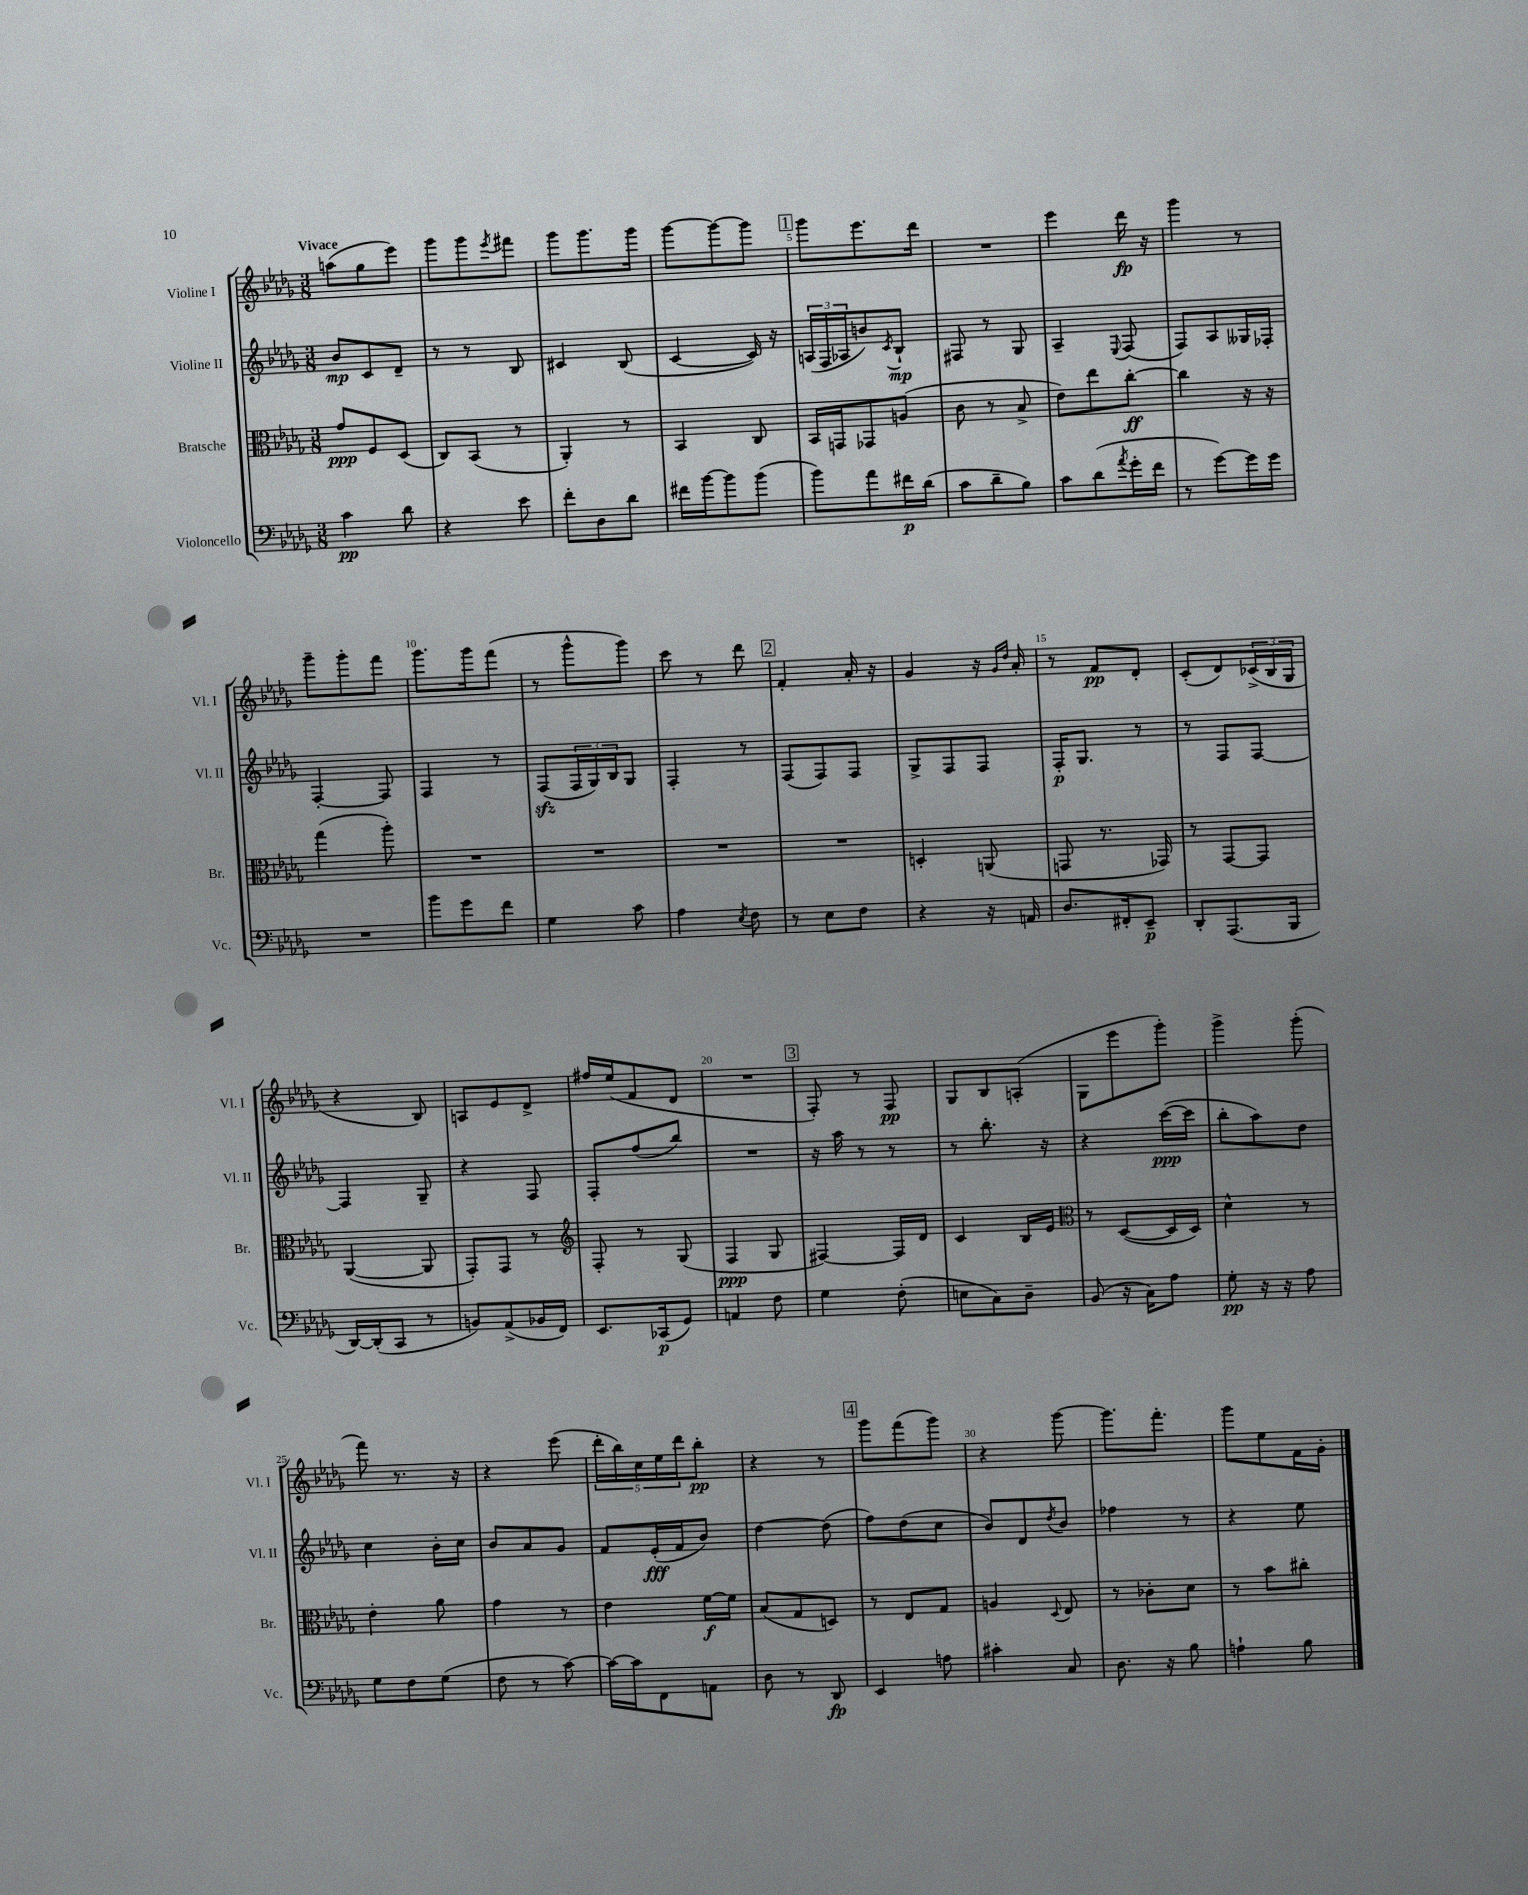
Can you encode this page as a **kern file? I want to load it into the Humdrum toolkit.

**kern	**dynam	**kern	**dynam	**kern	**dynam	**kern	**dynam
*part4	*part4	*part3	*part3	*part2	*part2	*part1	*part1
*staff4	*staff4	*staff3	*staff3	*staff2	*staff2	*staff1	*staff1
*I"Violoncello	*	*I"Bratsche	*	*I"Violine II	*	*I"Violine I	*
*I'Vc.	*	*I'Br.	*	*I'Vl. II	*	*I'Vl. I	*
*clefF4	*	*clefC3	*	*clefG2	*	*clefG2	*
*k[b-e-a-d-g-]	*	*k[b-e-a-d-g-]	*	*k[b-e-a-d-g-]	*	*k[b-e-a-d-g-]	*
*M3/8	*	*M3/8	*	*M3/8	*	*M3/8	*
=1	=1	=1	=1	=1	=1	=1	=1
!	!	!	!	!	!	!LO:TX:a:B:t=Vivace	!
4c\	pp	8g-/L	ppp	8b-/L	mp	(8aan\L	.
.	.	8F/	.	8c/	.	8gg-\	.
8d-\	.	(8D-/J	.	8d-~/J	.	8eee-\J)	.
=2	=2	=2	=2	=2	=2	=2	=2
4r	.	8C/L)	.	8r	.	8ggg-\L	.
.	.	(8BB-/J	.	8r	.	8ggg-\	.
.	.	.	.	.	.	8qeee-/	.
8e-\	.	8r	.	8B-/	.	8fff#X\J	.
=3	=3	=3	=3	=3	=3	=3	=3
8f'\L	.	4AA-'/)	.	4c#X/	.	8ggg-\L	.
8D-\	.	.	.	.	.	8.ggg-\	.
8d-\J	.	8r	.	(8B-/	.	.	.
.	.	.	.	.	.	16ggg-\Jk	.
=4	=4	=4	=4	=4	=4	=4	=4
16f#X\LL	.	4BB-/	.	[4c/	.	[8ggg-\L	.
[16b-\J	.	.	.	.	.	.	.
8b-\]	.	.	.	.	.	8ggg-\_	.
(8b-\J	.	8C/	.	16c/])	.	8ggg-\J]	.
.	.	.	.	16r	.	.	.
!!LO:REH:place=s1:t=1
=5	=5	=5	=5	=5	=5	=5	=5
8b-\L)	.	16BB-/LL	.	(24An/LL	.	8ggg-\L	.
.	.	.	.	24F/	.	.	.
.	.	16GGn/J	.	.	.	.	.
.	.	.	.	24A-X/J	.	.	.
8a-\	.	8GG-X/	.	8bn/)	.	8.eee-\	.
.	.	.	.	8qc/	.	.	.
16f#X\L	p	(8An/J	.	8B-`/J	mp	.	.
(16d-\JJ	.	.	.	.	.	16ddd-\Jk	.
=6	=6	=6	=6	=6	=6	=6	=6
8c\L	.	8c\	.	8F#X/	.	4.r	.
8d-~\	.	8r	.	8r	.	.	.
8B-\J)	.	8B-^/	.	8G-/	.	.	.
=7	=7	=7	=7	=7	=7	=7	=7
8c\L	.	8e-\L)	.	4A-~/	.	4eee-\	.
(8d-\	.	8ee-\	.	.	.	.	.
8qa-/	.	.	.	8qqE-/	.	.	.
16g-'\L	.	[8cc'\J	ff	(8F/	.	16ddd-\	fp
16f\JJ	.	.	.	.	.	16r	.
=8	=8	=8	=8	=8	=8	=8	=8
8r	.	4cc\]	.	8F/L)	.	4ggg-\	.
[8g-\L)	.	.	.	8A-/	.	.	.
16g-\L]	.	16r	.	16G--X/L	.	8r	.
16g-\JJ	.	16r	.	16F-X'/JJ	.	.	.
!!LO:LB:g=z
=9	=9	=9	=9	=9	=9	=9	=9
4.r	.	(4gg-\	.	[4F'/	.	8ggg-~\L	.
.	.	.	.	.	.	8ggg-'\	.
.	.	8aa-'\)	.	8F/]	.	8fff\J	.
=10	=10	=10	=10	=10	=10	=10	=10
8b-\L	.	4.r	.	4F/	.	8.ggg-\L	.
8g-\	.	.	.	.	.	.	.
.	.	.	.	.	.	16ggg-\k	.
8f\J	.	.	.	8r	.	(8fff\J	.
=11	=11	=11	=11	=11	=11	=11	=11
4G-\	.	4.r	.	(8Fzz/L	.	8r	.
.	.	.	.	24F/L	.	8ggg-^^\L	.
.	.	.	.	24G-/)	.	.	.
.	.	.	.	24B-/J	.	.	.
8c\	.	.	.	8G-/J	.	8ggg-\J)	.
=12	=12	=12	=12	=12	=12	=12	=12
4A-\	.	4.r	.	4F'/	.	8ccc\	.
.	.	.	.	.	.	8r	.
8qE-/	.	.	.	.	.	.	.
8F\	.	.	.	8r	.	8ddd-\	.
!!LO:REH:place=s1:t=2
=13	=13	=13	=13	=13	=13	=13	=13
8r	.	4.r	.	(8F/L	.	4f'/	.
8E-\L	.	.	.	8F/)	.	.	.
8F\J	.	.	.	8F/J	.	16a-'/	.
.	.	.	.	.	.	16r	.
=14	=14	=14	=14	=14	=14	=14	=14
4r	.	4Dn'/	.	8G-^/L	.	4g-/	.
.	.	.	.	8F/	.	.	.
16r	.	(8AAn/	.	8F/J	.	16r	.
.	.	.	.	.	.	16qqg-/LL	.
.	.	.	.	.	.	16qqdd-/JJ	.
16AAn/	.	.	.	.	.	16a-'/	.
=15	=15	=15	=15	=15	=15	=15	=15
8.D-/L	.	8GGn/	.	16F'/KL	p	8r	.
.	.	.	.	8.G-/J	.	.	.
.	.	8.r	.	.	.	8f/L	pp
16FF#X'/k	.	.	.	.	.	.	.
8EE-~/J	p	.	.	8r	.	8d-'/J	.
.	.	16GG-X/)	.	.	.	.	.
=16	=16	=16	=16	=16	=16	=16	=16
8DD-'/L	.	8r	.	8r	.	(8c'/L	.
(8.AAA-/	.	[8GG-/L	.	8F/L	.	8d-/)	.
.	.	8GG-/J]	.	[8F/J	.	(24c-X^/L	.
.	.	.	.	.	.	24B-/	.
16BBB-/Jk	.	.	.	.	.	.	.
.	.	.	.	.	.	24G-/JJ	.
!!LO:LB:g=z
=17	=17	=17	=17	=17	=17	=17	=17
[16DD-/LL)	.	([4AA-/	.	4F/]	.	4r	.
(16DD-'/J]	.	.	.	.	.	.	.
8CC/J	.	.	.	.	.	.	.
8r	.	8AA-/]	.	8G-~/	.	8B-/)	.
=18	=18	=18	=18	=18	=18	=18	=18
8BBn/L)	.	8GG-'/L)	.	4r	.	8An/L	.
(8AA-^/	.	8GG-/J	.	.	.	8e-/	.
16BB-X/L	.	8r	.	8F/	.	8d-^/J	.
16FF/JJ)	.	.	.	.	.	.	.
=19	=19	=19	=19	=19	=19	=19	=19
*	*	*clefG2	*	*	*	*	*
8.EE-/L	.	8F'/	.	8F'/L	.	16ff#X/LL	.
.	.	.	.	.	.	(16ee-/J	.
.	.	8r	.	(8ff/	.	8f/	.
(16CC-X/k	p	.	.	.	.	.	.
8GG-/J)	.	(8G-/	.	8bb-/J)	.	8d-/J	.
=20	=20	=20	=20	=20	=20	=20	=20
4AAn/	.	4F/	ppp	4.r	.	4.r	.
8F\	.	8G-/	.	.	.	.	.
!!LO:REH:place=s1:t=3
=21	=21	=21	=21	=21	=21	=21	=21
4G-\	.	[4F#X/)	.	16r	.	8F'/)	.
.	.	.	.	16aa-\	.	.	.
.	.	.	.	8r	.	8r	.
(8F'\	.	16F#/LL]	.	8r	.	8F/	pp
.	.	16d-/JJ	.	.	.	.	.
=22	=22	=22	=22	=22	=22	=22	=22
8En\L	.	4c/	.	8r	.	8G-/L	.
8C\)	.	.	.	8.bb-'\	.	8B-/	.
8D-~\J	.	16B-/LL	.	.	.	(8An'/J	.
.	.	16e-/JJ	.	16r	.	.	.
=23	=23	=23	=23	=23	=23	=23	=23
*	*	*clefC3	*	*	*	*	*
(8BB-/	.	8r	.	4r	.	8G-\L	.
16r	.	([8D-/L	.	.	.	8eee-\	.
16C\KL)	.	.	.	.	.	.	.
8A-\J	.	16D-/L]	.	([16ccc\LL	ppp	8ggg-'\J)	.
.	.	16D-/JJ)	.	16ccc\JJ]	.	.	.
=24	=24	=24	=24	=24	=24	=24	=24
8G-'\	pp	4d-^^\	.	8bb-'\L	.	4ggg-^\	.
16r	.	.	.	8aa-\)	.	.	.
16r	.	.	.	.	.	.	.
8A-\	.	8r	.	8dd-\J	.	(8ggg-'\	.
!!LO:LB:g=z
=25	=25	=25	=25	=25	=25	=25	=25
8G-\L	.	4e-'\	.	4cc\	.	8fff\)	.
8F\	.	.	.	.	.	8.r	.
(8G-\J	.	8a-\	.	16b-'\LL	.	.	.
.	.	.	.	16cc\JJ	.	16r	.
=26	=26	=26	=26	=26	=26	=26	=26
8F\	.	4g-\	.	8b-/L	.	4r	.
8r	.	.	.	8a-/	.	.	.
[8c\)	.	8r	.	8g-/J	.	(8eee-\	.
=27	=27	=27	=27	=27	=27	=27	=27
16c\LL_	.	4e-\	.	8f/L	.	20ddd-'\LL	.
.	.	.	.	.	.	20bb-\)	.
16c\J]	.	.	.	.	.	.	.
.	.	.	.	.	.	20cc\	.
8FF\	.	.	.	(16e-'/L	fff	.	.
.	.	.	.	.	.	20ee-\	.
.	.	.	.	16f/J	.	.	.
.	.	.	.	.	.	20ddd-\J	.
8AAn\J	.	[16f\LL	f	8b-/J)	.	8bb-'\J	pp
.	.	16f\JJ]	.	.	.	.	.
=28	=28	=28	=28	=28	=28	=28	=28
8D-\	.	(8B-/L	.	[4dd-\	.	4r	.
8r	.	8G-/	.	.	.	.	.
8DD-/	fp	8Dn/J)	.	(8dd-\]	.	8r	.
!!LO:REH:place=s1:t=4
=29	=29	=29	=29	=29	=29	=29	=29
4EE-/	.	8r	.	8ff\L)	.	8ggg-\L	.
.	.	8E-/L	.	(8dd-\	.	(8fff\	.
8An\	.	8G-/J	.	8cc\J	.	8ggg-\J)	.
=30	=30	=30	=30	=30	=30	=30	=30
4c#X'\	.	4An/	.	8b-/L)	.	4r	.
.	.	.	.	8d-/	.	.	.
.	.	8qqD-/	.	8qdd-/	.	.	.
8C/	.	8E-/	.	8b-/J	.	[8ggg-\	.
=31	=31	=31	=31	=31	=31	=31	=31
8.D-\	.	8r	.	4ff-X\	.	8.ggg-\L]	.
.	.	8c-X'\L	.	.	.	.	.
16r	.	.	.	.	.	8.fff'\J	.
8B-\	.	8d-\J	.	8r	.	.	.
=32	=32	=32	=32	=32	=32	=32	=32
4An`\	.	8r	.	4r	.	8ggg-\L	.
.	.	8b-\L	.	.	.	8ee-\	.
8B-\	.	8cc#X'\J	.	8ee-\	.	16f\L	.
.	.	.	.	.	.	16g-'\JJ	.
==	==	==	==	==	==	==	==
*-	*-	*-	*-	*-	*-	*-	*-
